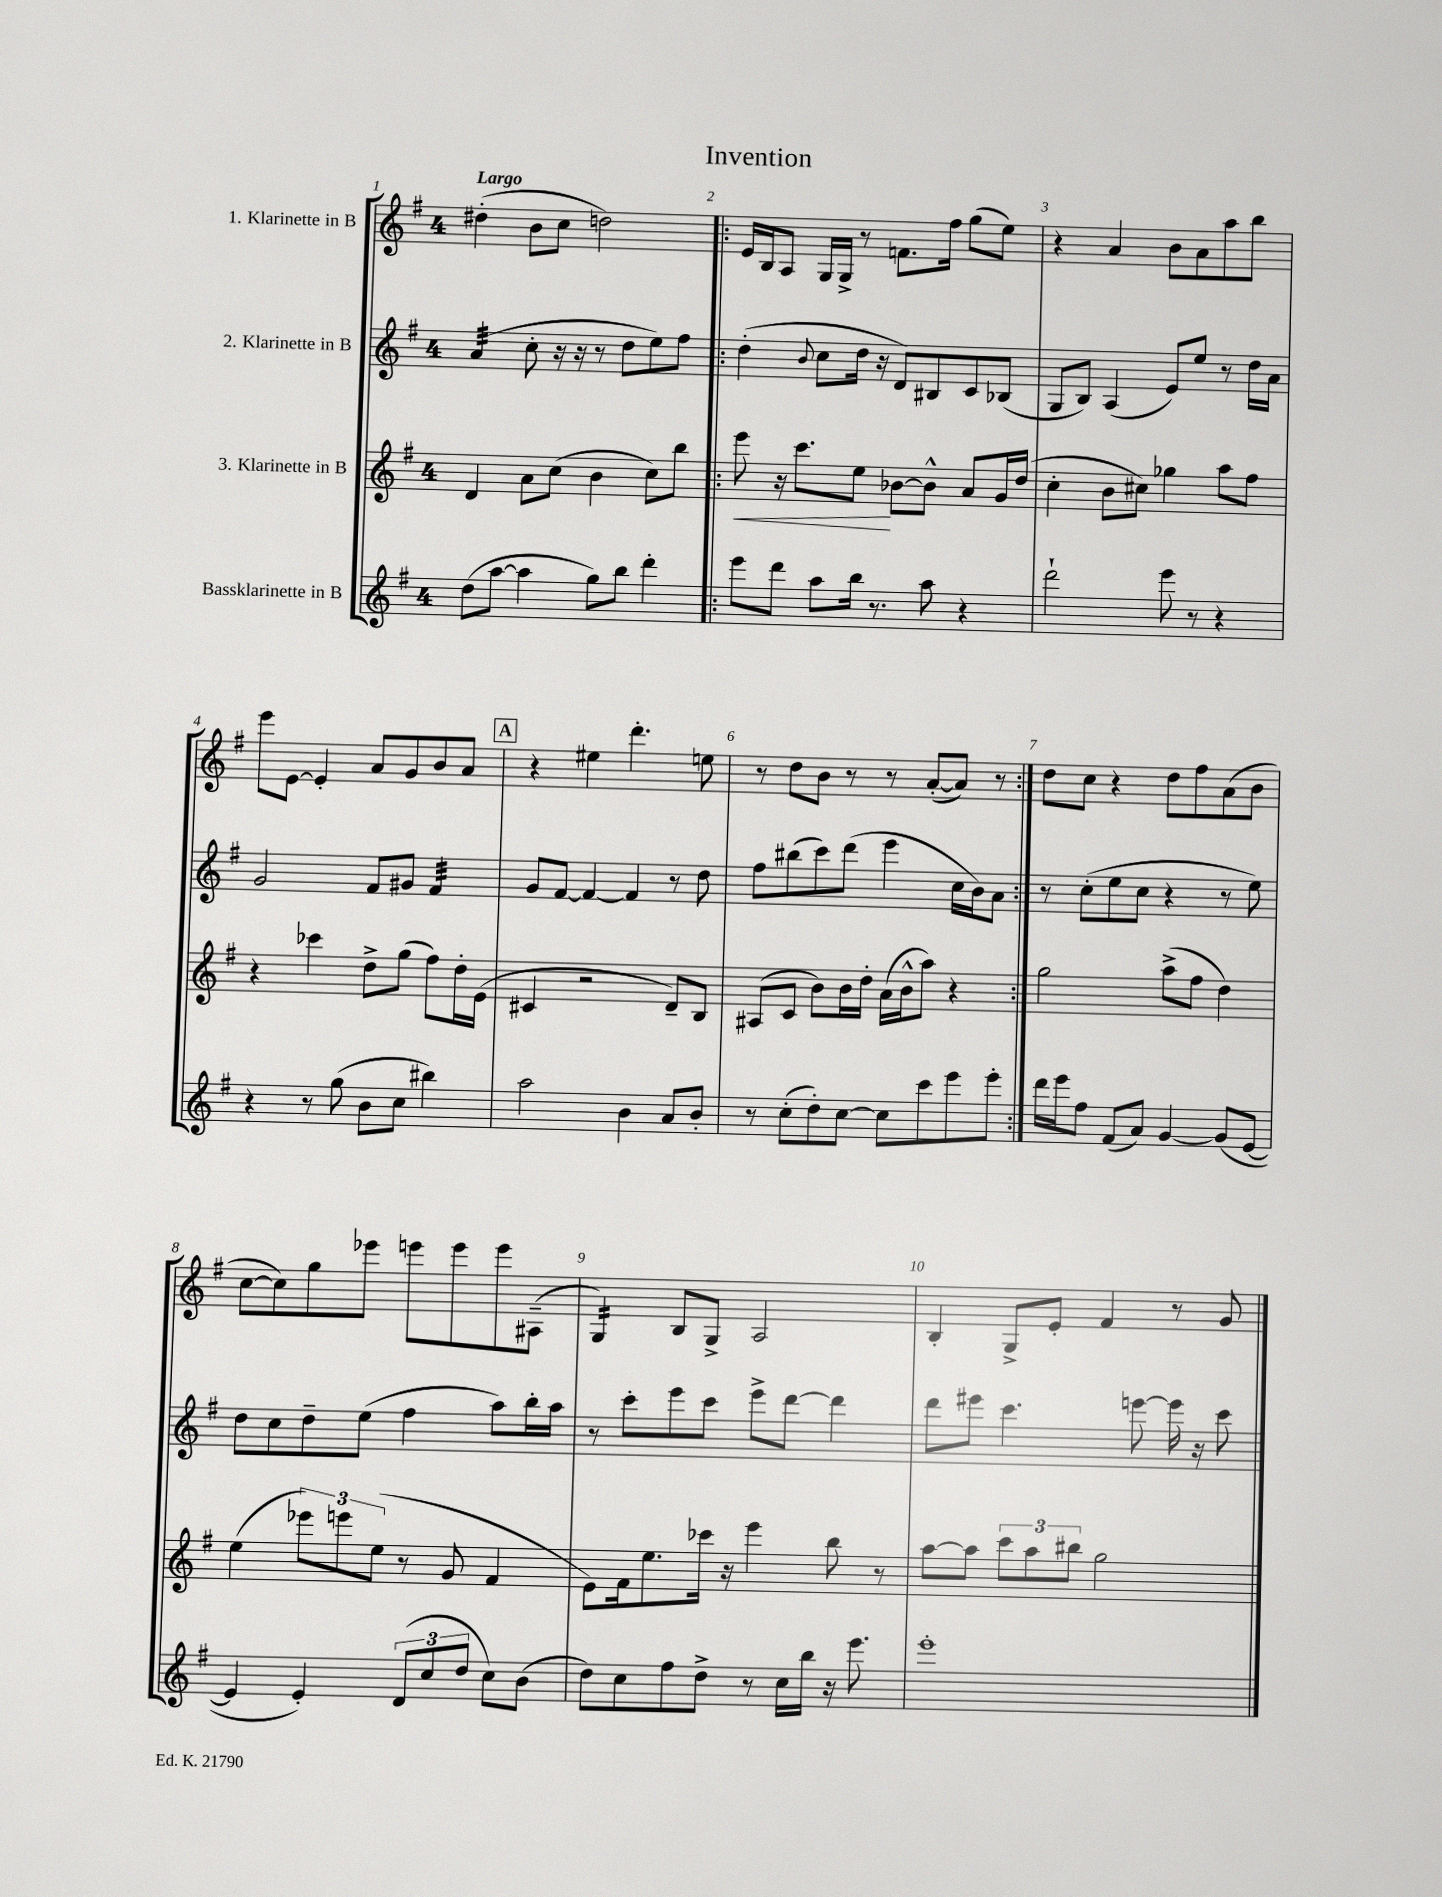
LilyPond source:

\header { title = "Invention" }
<<
\new StaffGroup <<
\new Staff = "s0" \with { instrumentName = "1. Klarinette in B" } {
    \clef treble \key g \major \once \override Staff.TimeSignature.style = #'single-digit \time 4/4 \tempo "Largo"
    dis''4-.( b'8 c''8 d''2) |
    \repeat volta 2 { e'16 b16 a8 g16 g16-> r8 f'8. fis''16 g''8( e''8) |
    r4 a'4 b'8 a'8 a''8 b''8 |
    e'''8 e'8~ e'4-. a'8 g'8 b'8 a'8 |
    \mark \markup { \box "A" } r4 eis''4 d'''4.-. e''8 |
    r8 d''8 b'8 r8 r8 a'8~-.( a'8) r8 | }
    d''8 c''8 r4 d''8 fis''8 a'8( b'8 |
    c''8~ c''8) g''8 ees'''8 e'''8 e'''8 e'''8 ais8--( |
    g4:16) b8 g8-> a2 |
    b4-. g8-> e'8-. fis'4 r8 g'8 \bar "|." |
}
\new Staff = "s1" \with { instrumentName = "2. Klarinette in B" } {
    \clef treble \key g \major \once \override Staff.TimeSignature.style = #'single-digit \time 4/4
    a'4:32( c''8-. r16 r16 r8 d''8 e''8) fis''8 |
    \repeat volta 2 { d''4-.( \appoggiatura { b'8 } c''8 d''16 r16 d'8) bis8 c'8 bes8( |
    g8 b8) a4( e'8) e''8 r8 d''16 a'16 |
    g'2 fis'8 gis'8 fis'4:32 |
    \mark \markup { \box "A" } g'8 fis'8~ fis'4~ fis'4 r8 d''8 |
    fis''8 bis''8( c'''8) d'''8( e'''4 c''16 b'16) a'8 | }
    r8 c''8-.( e''8 c''8 r4 r8 e''8) |
    d''8 c''8 d''8-- e''8( fis''4 a''8) b''16-. a''16 |
    r8 c'''8-. e'''8 c'''8 e'''8-> d'''8~ d'''4 |
    d'''8 eis'''8 c'''4. e'''8~ e'''16 r16 c'''8 \bar "|." |
}
\new Staff = "s2" \with { instrumentName = "3. Klarinette in B" } {
    \clef treble \key g \major \once \override Staff.TimeSignature.style = #'single-digit \time 4/4
    d'4 a'8 c''8( b'4 c''8) b''8 |
    \repeat volta 2 { e'''8\< r16 c'''8. e''8\! bes'8~ bes'8-^ a'8 g'16 d''16( |
    c''4-. b'8 cis''8) ges''4 a''8 fis''8 |
    r4 ces'''4 d''8-> g''8( fis''8) d''16-. e'16( |
    \mark \markup { \box "A" } cis'4 r2 d'8--) b8 |
    ais8( c'8 b'8) b'16 d''16-. a'16( b'16-^ a''8) r4 | }
    g''2 a''8->( fis''8 d''4) |
    e''4( \tuplet 3/2 { ees'''8) e'''8 e''8( } r8 g'8 fis'4 |
    e'8) fis'16 e''8. ces'''16 r16 e'''4 b''8 r8 |
    a''8~ a''8 \tuplet 3/2 { c'''8 a''8 bis''8 } g''2 \bar "|." |
}
\new Staff = "s3" \with { instrumentName = "Bassklarinette in B" } {
    \clef treble \key g \major \once \override Staff.TimeSignature.style = #'single-digit \time 4/4
    d''8( a''8~ a''4 g''8) b''8 d'''4-. |
    \repeat volta 2 { e'''8 d'''8 a''8 b''16 r8. a''8 r4 |
    d'''2-! e'''8 r8 r4 |
    r4 r8 g''8( b'8 c''8 bis''4) |
    \mark \markup { \box "A" } a''2 b'4 a'8 b'8-. |
    r8 c''8-.( d''8-.) c''8~ c''8 c'''8 e'''8 e'''8-. | }
    d'''16 e'''16 fis''8 fis'8( a'8) g'4~ g'8( e'8~ |
    e'4 e'4-.) \tuplet 3/2 { d'8( c''8 d''8 } c''8) b'8( |
    d''8) c''8 fis''8 d''8-> r8 c''16 b''16 r16 e'''8. |
    e'''1-. \bar "|." |
}
>>
>>
\layout { \context { \Score \override BarNumber.break-visibility = ##(#f #t #t) barNumberVisibility = #all-bar-numbers-visible } }
